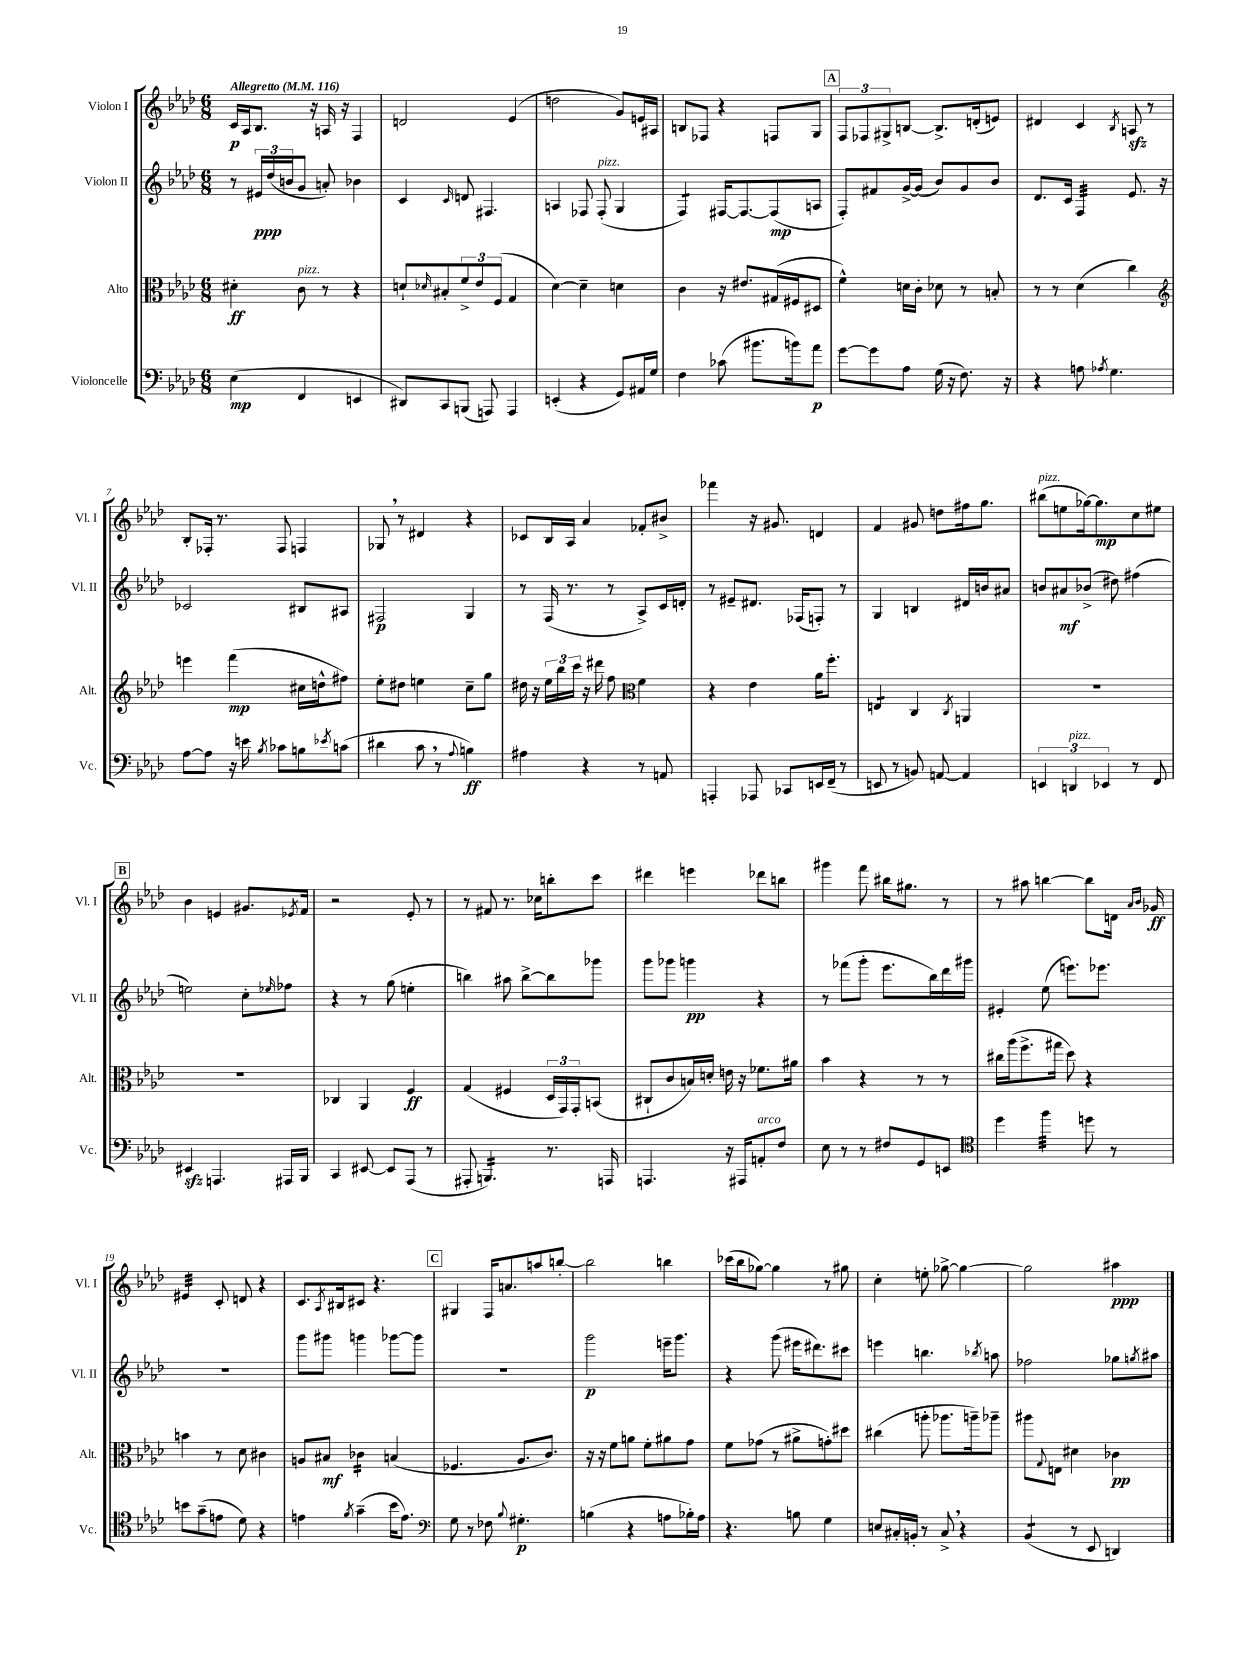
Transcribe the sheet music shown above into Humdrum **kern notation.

**kern	**kern	**kern	**kern
*staff4	*staff3	*staff2	*staff1
*clefF4	*clefC3	*clefG2	*clefG2
*k[b-e-a-d-]	*k[b-e-a-d-]	*k[b-e-a-d-]	*k[b-e-a-d-]
*M6/8	*M6/8	*M6/8	*M6/8
*MM116	*MM116	*MM116	*MM116
(4E-\	4d#'\	8r	16c/LL
.	.	.	16A-/J
.	.	24e#/LL	8.B-/J
.	.	(24dd-/	.
.	.	24b/J	.
4FF/	8c\	8g/J	.
.	.	.	16r
.	8r	8a'/)	16A/
.	.	.	16r
4EE/	4r	4b-\	4F/
=	=	=	=
8DD#/L)	8d`/L	4c/	2d/
.	16qqd-/	.	.
8CC/	8B#'/	.	.
.	.	16qqc/	.
(8BBB/J	12f^/	8d/	.
.	12e-/	.	.
8AAA/)	.	4.F#/	.
.	(12F/J	.	.
4AAA/	4G/	.	(4e-/
=	=	=	=
(4EE'/	[4d-\)	4A/	2dd\
4r	4d-~\]	8F-/	.
.	.	(8F-'/	.
8GG/L)	4d\	4G/	8g/L)
16AA#/L	.	.	16e/L
16G/JJ	.	.	16A#/JJ
=	=	=	=
4F\	4c\	4F/)	8B/L
.	.	.	8F-/J
(8c-\	16r	[16F#/LK	4r
.	8.e#/L	8.F#/_	.
8.b#\L	.	.	.
.	(16G#/L	(8F#/]	8F/L
16b\k)	16F#/J	.	.
8a-\J	8D#/J	8A/J	8G/J
=	=	=	=
[8g\L	4f^^\)	8F'/L)	12F/L
.	.	.	12F-/
8g\]	.	8f#/	.
.	.	.	12G#^/
8A-\J	16d\LL	[16g^/L	[8B/J
.	16c'\JJ	(16g/]JJ	.
(16G\	8d-\	8b-/L)	8.B^/]L
16r	.	.	.
8.F\)	8r	8g/	.
.	.	.	(16d'/k
.	8B'/	8b-/J	8e/J)
16r	.	.	.
=	=	=	=
4r	8r	8.d-/L	4d#/
.	8r	.	.
.	.	16c/Jk	.
8A\	(4d-\	4F/	4c/
8qA-/	.	.	.
4.G\	.	.	.
.	.	.	8qB-/
.	4cc\)	8.e-/	8A/
.	.	.	8r
.	.	16r	.
=	=	=	=
*	*clefG2	*	*
[8A-\L	4eee\	2c-/	8B-'/L
8A-\]J	.	.	16F-'/Jk
.	.	.	8.r
16r	(4fff\	.	.
16e\	.	.	.
8qB-/	.	.	.
8c-\L	.	.	8F-/
8B\	16cc#\LL	8B#/L	4F/
.	16dd^^\J	.	.
8qe-/	.	.	.
(8c\J	8ff#\J)	8A#/J	.
=	=	=	=
4d#\	8ee-'\L	2F#/	8G-/
.	8dd#\J	.	8r
8c\	4ee\	.	4d#/
8r	.	.	.
8qqA-/	.	.	.
4B\)	8cc~\L	4G/	4r
.	8gg\J	.	.
=	=	=	=
4A#\	16dd#\	8r	8c-/L
.	16r	.	.
.	24ee-\LL	(16F/	16B-/L
.	24bb-\	.	.
.	.	8.r	16A-/JJ
.	24ccc\JJ	.	.
4r	16r	.	4a-/
.	16ddd#\	.	.
.	8ff\	8r	.
*	*clefC3	*	*
8r	4f\	8A-^/L)	8f-'/L
8AA/	.	16c/L	8b#^/J
.	.	16d'/JJ	.
=	=	=	=
4AAA'/	4r	8r	4fff-\
.	.	8e#~/L	.
8AAA-/	4e-\	8.d#/J	16r
.	.	.	8.g#/
8CC-/L	.	.	.
.	.	(16F-/LK	.
16EE/L	16a-\LK	8F'/J)	4d/
(16FF~/JJ	8.ff'\J	.	.
8r	.	8r	.
=	=	=	=
8EE/	4E/	4G/	4f/
8r	.	.	.
8BB/)	4C/	4B/	8g#/
[8AA/	.	.	8dd\L
.	8qC/	.	.
4AA/]	4AA/	16d#/LL	16ff#\k
.	.	16b/J	8.gg\J
.	.	8a#/J	.
=	=	=	=
6EE/	2.r	8b/L	(8bb#\L
.	.	8a#/	8ee\
6DD/	.	.	.
.	.	(8b-^/J	[16gg-\k)
.	.	.	8.gg-\]
6EE-/	.	.	.
.	.	8dd#\)	.
8r	.	(4ff#\	8cc\
8FF/	.	.	8ee#\J
=	=	=	=
4EE#/	2.r	2ee\)	4b-\
4.AAA/	.	.	4e/
.	.	8cc'\L	8.g#/L
.	.	16qqee-/	.
16AAA#/LL	.	8ff-\J	.
.	.	.	8qe-/
16BBB-/JJ	.	.	16f/Jk
=	=	=	=
4CC/	4C-/	4r	2r
[8EE#/	4AA-/	8r	.
8EE#/]L	.	(8gg\	.
(8AAA-/J	4F/	4ee'\	8e-'/
8r	.	.	8r
=	=	=	=
8AAA#'/	(4G/	4bb\)	8r
4.BBB/)	.	.	8f#/
.	4F#/	8aa#\	8.r
.	.	[8bb^\L	.
.	.	.	16cc-\LK
8.r	24D-/LL	8bb\]	8bb'\
.	24GG/)	.	.
.	24GG'/J	.	.
.	(8BB/J	8ggg-\J	8ccc\J
16AAA/	.	.	.
=	=	=	=
4.AAA/	8C#`/L	8ggg\L	4ddd#\
.	8c/	8ggg-\J	.
.	16B/L)	4ggg\	4eee\
.	16d'/JJ	.	.
16r	16e\	.	.
16AAA#/LK	16r	.	.
8AA'/	8.f-\L	4r	8ddd-\L
8F/J	.	.	8bb\J
.	16a#\Jk	.	.
=	=	=	=
8E-\	4b-\	8r	4ggg#\
8r	.	(8fff-\L	.
8r	4r	8ggg'\J	8fff\
8F#/L	.	8.eee-\L	16bb#\LK
.	.	.	8.gg#\J
8GG/	8r	.	.
.	.	16bb-\L)	.
8EE/J	8r	16ddd-\	8r
.	.	16ggg#\JJ	.
=	=	=	=
*clefC4	*	*	*
4dd-\	16cc#\LL	4e#'/	8r
.	(16aa-\J	.	.
.	8.ff^\	.	8aa#\
4ff\	.	(8ee-\	[4bb\
.	16gg#\Jk	.	.
.	8dd-\)	8.eee\L)	.
8dd\	4r	.	8bb\]L
.	.	8.eee-\J	.
8r	.	.	16d\Jk
.	.	.	16qqa-/LL
.	.	.	16qqb-/JJ
.	.	.	16g-/
=	=	=	=
8b\L	4b\	2.r	4e#/
(8g~\	.	.	.
8e\J	8r	.	8c'/
8d-\)	8d-\	.	8d/
4r	4c#\	.	4r
=	=	=	=
4e\	8A/L	8ggg\L	8.c/L
.	8B#/J	8ggg#\J	.
.	.	.	8qA-/
.	.	.	16B#/k
8qf/	.	.	.
(4g~\	4c-\	4ggg\	8c#/J
.	.	.	4.r
16b-\LK	(4B/	[8ggg-\L	.
8.e\J)	.	.	.
.	.	8ggg-\]J	.
=	=	=	=
*clefF4	*	*	*
8G\	4.F-/	2.r	4G#/
8r	.	.	.
8F-\	.	.	16F/LK
.	.	.	8.a/
8qqB-/	.	.	.
4.G#'\	8.A-/L	.	.
.	.	.	8aa/
.	8.c/J)	.	.
.	.	.	[8bb'/J
=	=	=	=
(4B\	16r	2ggg\	2bb\]
.	16r	.	.
.	8f\L	.	.
4r	8a\J	.	.
.	8f'\L	.	.
8A\L	8a#\	16eee~\LK	4bb\
.	.	8.ggg\J	.
16B-'\L)	8g\J	.	.
16A\JJ	.	.	.
=	=	=	=
4.r	8f\L	4r	(16ccc-\LL
.	.	.	16bb-\J
.	(8g-\J	.	[8gg-\J)
.	8r	(8ggg\	4gg-\]
8B\	8a#^\L	16eee#\LK	.
.	.	8.ddd#\)	.
4G\	8g'\)	.	8r
.	8dd#\J	8ccc#\J	8gg#\
=	=	=	=
8E/L	(4cc#\	4eee\	4cc'\
16C#'/L	.	.	.
16BB'/JJ	.	.	.
8r	8aa'\	4.bb\	8ee'\
8C#^/	8.aa-\L	.	[8gg-^\
4r	.	.	4gg-\_
.	16aa~\k)	.	.
.	.	8qbb-/	.
.	8aa-~\J	8aa\	.
=	=	=	=
(4BB-/	8aa#\L	2ff-\	2gg-\]
.	8qqG/	.	.
.	8E\J	.	.
8r	4d#\	.	.
8EE-/	.	.	.
4DD/)	4c-\	8gg-\L	4aa#\
.	.	8qgg/	.
.	.	8aa#\J	.
==	==	==	==
*-	*-	*-	*-
